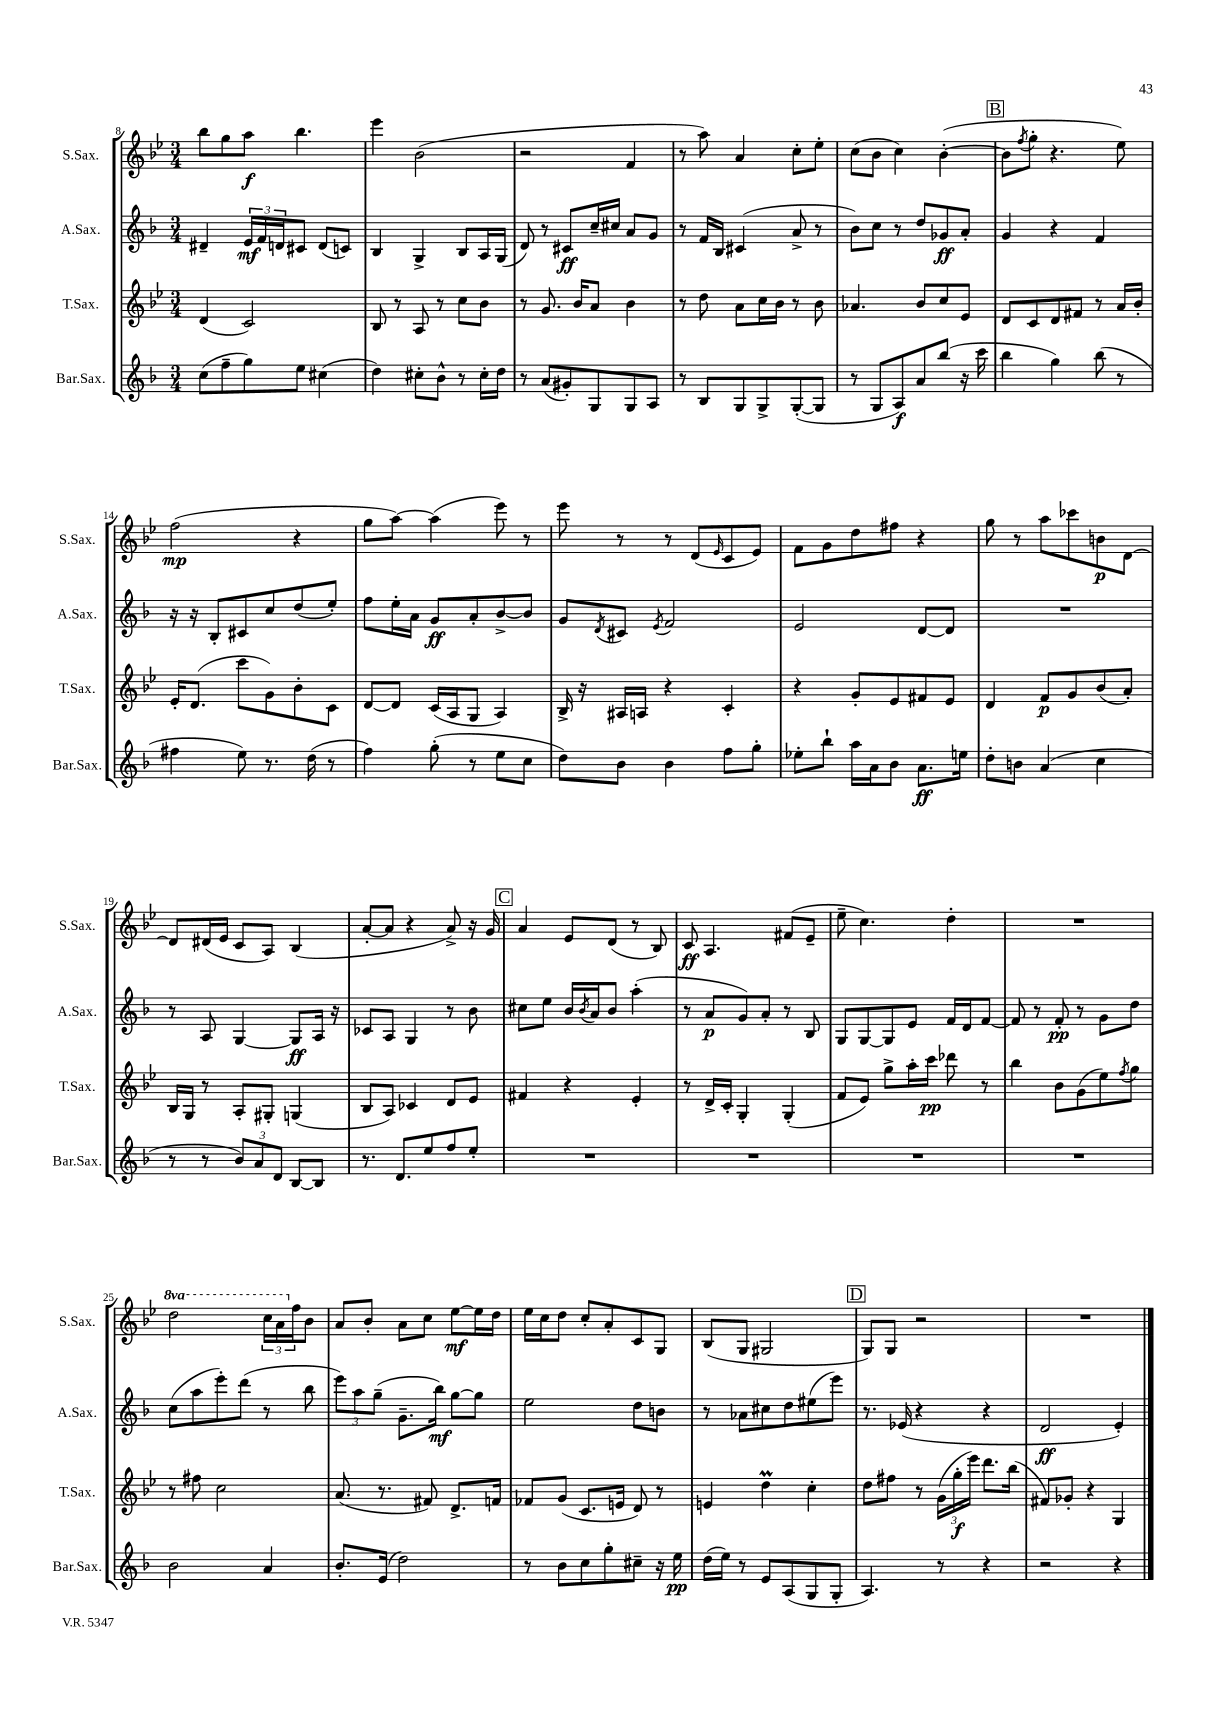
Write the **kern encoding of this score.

**kern	**dynam	**kern	**dynam	**kern	**dynam	**kern	**dynam
*part4	*part4	*part3	*part3	*part2	*part2	*part1	*part1
*staff4	*staff4	*staff3	*staff3	*staff2	*staff2	*staff1	*staff1
*I"Bar.Sax.	*	*I"T.Sax.	*	*I"A.Sax.	*	*I"S.Sax.	*
*I'Bar.Sax.	*	*I'T.Sax.	*	*I'A.Sax.	*	*I'S.Sax.	*
*clefG2	*	*clefG2	*	*clefG2	*	*clefG2	*
*k[b-]	*	*k[b-e-]	*	*k[b-]	*	*k[b-e-]	*
*M3/4	*	*M3/4	*	*M3/4	*	*M3/4	*
=8	=8	=8	=8	=8	=8	=8	=8
(8cc\L	.	(4d/	.	4d#X~/	.	8bb-\L	.
8ff~\	.	.	.	.	.	8gg\	.
8gg\)	.	2c/)	.	24e/LL	mf	8aa\J	f
.	.	.	.	24f/	.	.	.
.	.	.	.	24dn/J	.	.	.
8ee\J	.	.	.	8c#X/J	.	4.bb-\	.
(4cc#X\	.	.	.	(8d/L	.	.	.
.	.	.	.	8cn/J)	.	.	.
=9	=9	=9	=9	=9	=9	=9	=9
4dd\)	.	8B-/	.	4B-/	.	4eee-\	.
.	.	8r	.	.	.	.	.
8cc#X'\L	.	8A/	.	4G^/	.	(2b-\	.
8b-^^\J	.	8r	.	.	.	.	.
8r	.	8cc\L	.	8B-/L	.	.	.
16cc#'\LL	.	8b-\J	.	16A/L	.	.	.
16dd\JJ	.	.	.	(16G/JJ	.	.	.
=10	=10	=10	=10	=10	=10	=10	=10
8r	.	8r	.	8d/)	.	2r	.
(8a/L	.	8.g/	.	8r	.	.	.
8g#X'/)	.	.	.	8c#X/L	ff	.	.
.	.	16b-/KL	.	.	.	.	.
8G/	.	8a/J	.	16cc~/L	.	.	.
.	.	.	.	16cc#X/JJ	.	.	.
8G/	.	4b-\	.	8a/L	.	4f/	.
8A/J	.	.	.	8g/J	.	.	.
=11	=11	=11	=11	=11	=11	=11	=11
8r	.	8r	.	8r	.	8r	.
8B-/L	.	8dd\	.	16f/LL	.	8aa\)	.
.	.	.	.	16B-/JJ	.	.	.
8G/	.	8a\L	.	(4c#X/	.	4a/	.
8G^/	.	16cc\L	.	.	.	.	.
.	.	16b-\JJ	.	.	.	.	.
([8G'/	.	8r	.	8a^/	.	8cc'\L	.
8G/J]	.	8b-\	.	8r	.	8ee-'\J	.
=12	=12	=12	=12	=12	=12	=12	=12
8r	.	4.a-X/	.	8b-\L)	.	(8cc\L	.
8G/L	.	.	.	8cc\J	.	8b-\J	.
8A/)	f	.	.	8r	.	4cc\)	.
8a/	.	8b-/L	.	8dd/L	.	.	.
(8bb-/J	.	8cc/	.	8g-X/	ff	([4b-'\	.
16r	.	8e-/J	.	8a'/J	.	.	.
16ccc\	.	.	.	.	.	.	.
!!LO:REH:place=s1:t=B
=13	=13	=13	=13	=13	=13	=13	=13
4bb-\	.	8d/L	.	4g/	.	8b-\L]	.
.	.	.	.	.	.	8qff/	.
.	.	8c/	.	.	.	8gg'\J	.
4gg\)	.	8d/	.	4r	.	4.r	.
.	.	8f#X/J	.	.	.	.	.
(8bb-\	.	8r	.	4f/	.	.	.
8r	.	16a/LL	.	.	.	8ee-\)	.
.	.	16b-'/JJ	.	.	.	.	.
!!LO:LB:g=z
=14	=14	=14	=14	=14	=14	=14	=14
4ff#X\	.	16e-'/KL	.	16r	.	(2ff\	mp
.	.	(8.d/J	.	16r	.	.	.
.	.	.	.	8B-'/L	.	.	.
8ee\)	.	8ccc\L	.	8c#X/	.	.	.
8.r	.	8g\)	.	8cc/	.	.	.
.	.	8b-'\	.	(8dd/	.	4r	.
(16dd\	.	.	.	.	.	.	.
8r	.	8c\J	.	8ee'/J)	.	.	.
=15	=15	=15	=15	=15	=15	=15	=15
4ff\)	.	[8d/L	.	8ff\L	.	8gg\L	.
.	.	8d/J]	.	16ee'\L	.	[8aa\J)	.
.	.	.	.	16a\JJ	.	.	.
(8gg'\	.	(16c/LL	.	8g/L	ff	(4aa\]	.
.	.	16A/J	.	.	.	.	.
8r	.	8G/J	.	8a'/	.	.	.
8ee\L	.	4A/)	.	[8b-^/	.	8eee-\)	.
8cc\J	.	.	.	8b-/J]	.	8r	.
=16	=16	=16	=16	=16	=16	=16	=16
8dd\L)	.	16B-^/	.	8g/L	.	8eee-\	.
.	.	16r	.	.	.	.	.
.	.	.	.	8qd/	.	.	.
8b-\J	.	16A#X/LL	.	8c#X/J	.	8r	.
.	.	16An/JJ	.	.	.	.	.
.	.	.	.	8qe/	.	.	.
4b-\	.	4r	.	2f/	.	8r	.
.	.	.	.	.	.	(8d/L	.
.	.	.	.	.	.	16qqe-/	.
8ff\L	.	4c'/	.	.	.	8c/	.
8gg'\J	.	.	.	.	.	8e-/J)	.
=17	=17	=17	=17	=17	=17	=17	=17
8ee-X'\L	.	4r	.	2e/	.	8f\L	.
8bb-`\J	.	.	.	.	.	8g\	.
16aa\LL	.	8g'/L	.	.	.	8dd\	.
16a\J	.	.	.	.	.	.	.
8b-\J	.	8e-/	.	.	.	8ff#X\J	.
8.a\L	ff	8f#X/	.	[8d/L	.	4r	.
.	.	8e-/J	.	8d/J]	.	.	.
16een\Jk	.	.	.	.	.	.	.
=18	=18	=18	=18	=18	=18	=18	=18
8dd'\L	.	4d/	.	2.r	.	8gg\	.
8bn\J	.	.	.	.	.	8r	.
(4a/	.	8f/L	p	.	.	8aa\L	.
.	.	8g/	.	.	.	8ccc-X\	.
4cc\	.	(8b-/	.	.	.	8bn\	p
.	.	8a'/J)	.	.	.	[8d\J	.
!!LO:LB:g=z
=19	=19	=19	=19	=19	=19	=19	=19
8r	.	16B-/LL	.	8r	.	8d/L]	.
.	.	16G/JJ	.	.	.	.	.
8r	.	8r	.	8A/	.	(16d#X/L	.
.	.	.	.	.	.	16e-/JJ	.
12b-/L)	.	8A'/L	.	[4G/	.	8c/L	.
12a/	.	.	.	.	.	.	.
.	.	8G#X'/J	.	.	.	8A/J)	.
12d/J	.	.	.	.	.	.	.
[8B-/L	.	(4Gn/	.	8G/L]	ff	(4B-/	.
8B-/J]	.	.	.	16A/Jk	.	.	.
.	.	.	.	16r	.	.	.
=20	=20	=20	=20	=20	=20	=20	=20
8.r	.	8B-/L	.	8c-X/L	.	[8a'/L	.
.	.	8A/J)	.	8A/J	.	8a/J]	.
8.d/L	.	.	.	.	.	.	.
.	.	4c-X/	.	4G/	.	4r	.
8ee/	.	.	.	.	.	.	.
8ff/	.	8d/L	.	8r	.	8a^/)	.
8ee'/J	.	8e-/J	.	8b-\	.	16r	.
.	.	.	.	.	.	16g/	.
!!LO:REH:place=s1:t=C
=21	=21	=21	=21	=21	=21	=21	=21
2.r	.	4f#X/	.	8cc#X\L	.	4a/	.
.	.	.	.	8ee\J	.	.	.
.	.	4r	.	16b-/LL	.	8e-/L	.
.	.	.	.	8qb-/	.	.	.
.	.	.	.	16a/J	.	.	.
.	.	.	.	8b-/J	.	(8d/J	.
.	.	4e-'/	.	(4aa'\	.	8r	.
.	.	.	.	.	.	8B-/)	.
=22	=22	=22	=22	=22	=22	=22	=22
2.r	.	8r	.	8r	.	8c/	ff
.	.	16d^/LL	.	8a/L	p	4.A/	.
.	.	16c'/JJ	.	.	.	.	.
.	.	4G'/	.	8g/)	.	.	.
.	.	.	.	8a'/J	.	.	.
.	.	(4G'/	.	8r	.	(8f#X/L	.
.	.	.	.	8B-/	.	8e-~/J	.
=23	=23	=23	=23	=23	=23	=23	=23
2.r	.	8f/L	.	8G/L	.	8ee-~\	.
.	.	8e-/J)	.	[8G/	.	4.cc\)	.
.	.	8gg^\L	.	8G/]	.	.	.
.	.	16aa'\L	.	8e/J	.	.	.
.	.	16ccc\JJ	pp	.	.	.	.
.	.	8ddd-X\	.	16f/LL	.	4dd'\	.
.	.	.	.	16d/J	.	.	.
.	.	8r	.	[8f/J	.	.	.
=24	=24	=24	=24	=24	=24	=24	=24
2.r	.	4bb-\	.	8f/]	.	2.r	.
.	.	.	.	8r	.	.	.
.	.	8b-\L	.	8f'/	pp	.	.
.	.	(8g\	.	8r	.	.	.
.	.	8ee-\)	.	8g\L	.	.	.
.	.	8qff/	.	.	.	.	.
.	.	8gg\J	.	8dd\J	.	.	.
!!LO:LB:g=z
=25	=25	=25	=25	=25	=25	=25	=25
*	*	*	*	*	*	*8va	*
2b-\	.	8r	.	(8cc\L	.	2ddd\	.
.	.	8ff#X\	.	8aa\	.	.	.
.	.	2cc\	.	8eee'\)	.	.	.
.	.	.	.	(8ddd\J	.	.	.
4a/	.	.	.	8r	.	24ccc\LL	.
.	.	.	.	.	.	24aa\	.
*	*	*	*	*	*	*X8va	*
.	.	.	.	.	.	24ff\J	.
.	.	.	.	8bb-\	.	8b-\J	.
=26	=26	=26	=26	=26	=26	=26	=26
8.b-'/L	.	(8.a/	.	12eee\L)	.	8a/L	.
.	.	.	.	12aa\	.	.	.
.	.	.	.	.	.	8b-'/J	.
.	.	.	.	(12gg~\J	.	.	.
(16e/Jk	.	8.r	.	.	.	.	.
2dd\)	.	.	.	8.g~\L	.	8a\L	.
.	.	8f#X/)	.	.	.	8cc\J	.
.	.	.	.	16bb-\Jk)	mf	.	.
.	.	8.d^/L	.	[8gg\L	.	[8ee-\L	mf
.	.	.	.	8gg\J]	.	16ee-\L]	.
.	.	16fn/Jk	.	.	.	16dd\JJ	.
=27	=27	=27	=27	=27	=27	=27	=27
8r	.	8f-X/L	.	2ee\	.	16ee-\LL	.
.	.	.	.	.	.	16cc\J	.
8b-\L	.	(8g/J	.	.	.	8dd\J	.
8cc\	.	8.c/L	.	.	.	8cc'/L	.
8gg'\	.	.	.	.	.	8a'/	.
.	.	16en/Jk	.	.	.	.	.
8cc#X~\J	.	8d/)	.	8dd\L	.	8c/	.
16r	.	8r	.	8bn\J	.	8G/J	.
16ee\	pp	.	.	.	.	.	.
=28	=28	=28	=28	=28	=28	=28	=28
(16dd\LL	.	4en/	.	8r	.	(8B-/L	.
16ee\JJ)	.	.	.	.	.	.	.
8r	.	.	.	8a-X\L	.	8G/J	.
8e/L	.	4ddm\	.	8cc#X\	.	2G#X/	.
(8A/	.	.	.	8dd\	.	.	.
8G/	.	4cc'\	.	(8ee#X\	.	.	.
8G'/J	.	.	.	8eee\J)	.	.	.
!!LO:REH:place=s1:t=D
=29	=29	=29	=29	=29	=29	=29	=29
4.A/)	.	8dd\L	.	8.r	.	8G/L)	.
.	.	8ff#X\J	.	.	.	8G/J	.
.	.	.	.	(16e-X/	.	.	.
.	.	8r	.	4r	.	2r	.
8r	.	(24g\LL	.	.	.	.	.
.	.	24gg'\	f	.	.	.	.
.	.	24eee-\JJ)	.	.	.	.	.
4r	.	8.ddd\L	.	4r	.	.	.
.	.	(16bb-\Jk	.	.	.	.	.
=30	=30	=30	=30	=30	=30	=30	=30
2r	.	8f#X/L)	.	2d/	ff	2.r	.
.	.	8g-X'/J	.	.	.	.	.
.	.	4r	.	.	.	.	.
4r	.	4G/	.	4e'/)	.	.	.
==	==	==	==	==	==	==	==
*-	*-	*-	*-	*-	*-	*-	*-
